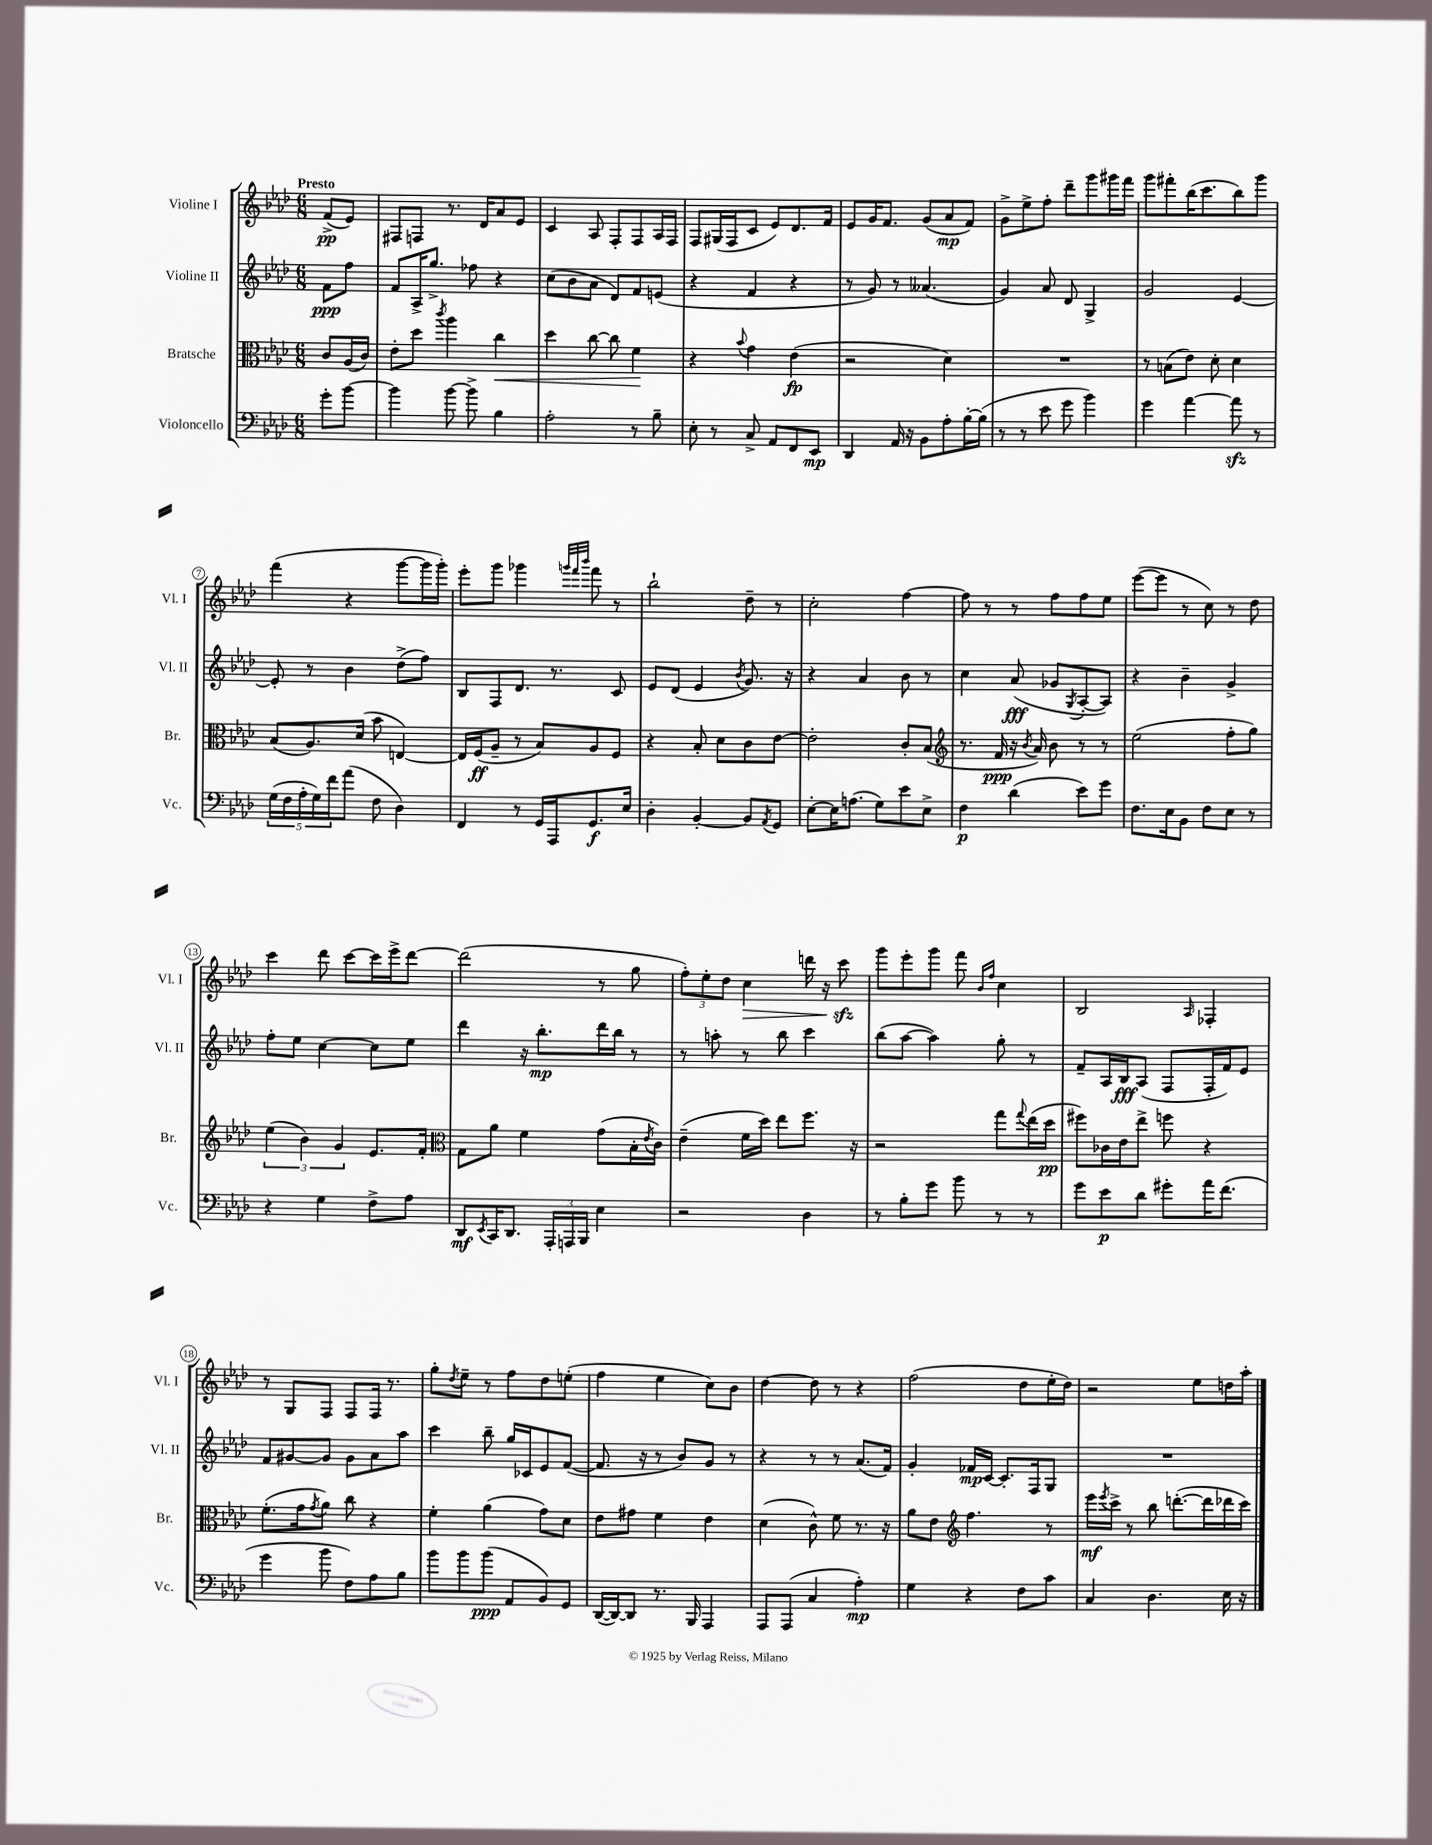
<<
\new StaffGroup <<
\new Staff = "s0" \with { instrumentName = "Violine I" shortInstrumentName = "Vl. I" } {
    \clef treble \key aes \major \numericTimeSignature \time 6/8 \partial 4 \tempo "Presto"
    f'8->\pp( ees'8) |
    fis8 f8 r8. des'16 aes'8 ees'8 |
    c'4 aes8 f8-. f8 aes16 f16 |
    f8 gis16( f16 c'8 ees'8) des'8. f'16 |
    ees'8 g'16 f'8. g'8( aes'8\mp f'8) |
    g'8-> ees''8-> f''8-. des'''8-- g'''8 gis'''16 f'''16 |
    g'''8 fis'''8-. bes''16( c'''8. bes''8) g'''8 |
    f'''4( r4 g'''8~ g'''16 g'''16-.) |
    ees'''8-. g'''8 ges'''4 \grace { g'''32 f'''32 bes'''32 } f'''8 r8 |
    bes''2-! des''8-- r8 |
    c''2-. f''4~ |
    f''8 r8 r8 f''8 f''8 ees''8 |
    ees'''8~( ees'''8 r8 c''8) r8 des''8 |
    c'''4 des'''8 c'''8~ c'''16 ees'''16-> des'''8~ |
    des'''2( r8 g''8 |
    \tuplet 3/2 { f''8-.) ees''8-. des''8 } c''4\> d'''16 r16 c'''8\sfz\! |
    g'''8 ees'''8-. g'''8 f'''8 \grace { bes'16 f''16 } c''4 |
    bes2 \grace { aes16 } fes4-. |
    r8 g8 f8 f8 f16 r8. |
    g''8-. \acciaccatura { des''8 } ees''8-- r8 f''8 des''8 e''8-.( |
    f''4 ees''4 c''8) bes'8 |
    des''4~ des''8 r8 r4 |
    f''2( des''8 ees''16-. des''16) |
    r2 ees''8 d''16 aes''16-. \bar "|." |
}
\new Staff = "s1" \with { instrumentName = "Violine II" shortInstrumentName = "Vl. II" } {
    \clef treble \key aes \major \numericTimeSignature \time 6/8 \partial 4
    f'8\ppp f''8 |
    f'8 aes16-> g''8.-> fes''8 r4 |
    c''8( bes'8 aes'8 des'8) f'8 e'8( |
    r4 f'4 r4 |
    r8 g'8) r8 aeses'4.( |
    g'4) aes'8 des'8 g4-> |
    g'2 ees'4~ |
    ees'8-. r8 bes'4 des''8->( f''8) |
    bes8 f8 des'8. r8. c'8 |
    ees'8 des'8( ees'4 \acciaccatura { bes'8 } g'8.) r16 |
    r4 aes'4 bes'8 r8 |
    c''4 aes'8\fff( ges'8 \acciaccatura { g8 } aes8~-. aes8) |
    r4 bes'4-- g'4-> |
    f''8-. ees''8 c''4~ c''8 ees''8 |
    des'''4 r16 bes''8.-.\mp des'''16 bes''16 r8 |
    r8 a''8-. r8 bes''8 c'''4 |
    bes''8( aes''8~ aes''4) g''8-. r8 |
    f'8-- aes16 bes16\fff aes8( f8 f16-. f'16) ees'8 |
    f'8 gis'8~ gis'8 gis'8 aes'8 aes''8 |
    c'''4 bes''8-- g''16 ces'16 ees'8 f'8~( |
    f'8. r16 r8 bes'8) g'8 r8 |
    r4 r8 r8 aes'8.( f'16) |
    g'4-. fes'16\mp c'16~ c'8.-. f16 g8 |
    R2. \bar "|." |
}
\new Staff = "s2" \with { instrumentName = "Bratsche" shortInstrumentName = "Br." } {
    \clef alto \key aes \major \numericTimeSignature \time 6/8 \partial 4
    c'8 aes16( c'16) |
    ees'8-. des''8 \acciaccatura { c'''8 } aes''4 c''4\< |
    des''4 c''8~ c''8 f'4\! |
    r4 \appoggiatura { bes'8 } g'4 ees'4\fp( |
    r2 des'4) |
    R2. |
    r8 b8( ees'8) des'8-. des'4 |
    bes8( aes8.) des'16( bes'8 e4~) |
    e16 f16\ff( aes8-- r8 bes8) aes8 f8 |
    r4 bes8-. des'8 c'8 ees'8~ |
    ees'2-. c'8-. bes8( |
    \clef treble r8. f'16\ppp r16 \acciaccatura { bes'8 } aes'16) bes'8 r8 r8 |
    ees''2( f''8-. g''8) |
    \tuplet 3/2 { ees''4( bes'4) g'4 } ees'8. f'16-. |
    \clef alto g8 aes'8 f'4 g'8( bes16-. \acciaccatura { ees'8 } c'16) |
    ees'4--( f'16 des''16) ees''8 f''8. r16 |
    r2 g''8 \appoggiatura { g''8 } ees''16( des''16\pp |
    fis''8) ces'16 ees'16 ees''8-> f''8 r4 |
    f'8.-.( g'16 \acciaccatura { g'8 } aes'8) c''8 r4 |
    f'4-. aes'4( g'8) des'8 |
    ees'8 gis'8 f'4 ees'4 |
    des'4( c'8-^) f'8 r8. r16 |
    aes'8 ees'8 \clef treble f''4. r8 |
    ees'''16\mf \acciaccatura { ees'''8 } c'''16-> r8 bes''8 d'''8.~-.( d'''16 des'''16 c'''16) \bar "|." |
}
\new Staff = "s3" \with { instrumentName = "Violoncello" shortInstrumentName = "Vc." } {
    \clef bass \key aes \major \numericTimeSignature \time 6/8 \partial 4
    g'8-. bes'8~ |
    bes'4 bes'8~ bes'8-> bes4 |
    aes2-. r8 bes8-- |
    ees8-. r8 c8-> aes,8 f,8 ees,8\mp |
    des,4 aes,16 r16 bes,8 aes8-. bes16~-. bes16( |
    r8 r8 ees'8 g'8 bes'4) |
    g'4 aes'4~ aes'8\sfz r8 |
    \tuplet 5/4 { g16( f16 aes16-. g16) f'16 } aes'8( f8 des4) |
    f,4 r8 g,16 aes,,16 g,8.\f ees16 |
    des4-. bes,4~-. bes,8 \acciaccatura { aes,8 } g,8 |
    ees8~-. ees16 a8.( g8) ees'8 ees8-> |
    f4\p des'4( ees'8) g'8 |
    f8. ees16 bes,8 f8 ees8 r8 |
    r4 g4 f8-> aes8 |
    des,8\mf \acciaccatura { ees,8 } c,16 des,8. \tuplet 3/2 { aes,,16-. a,,16 bes,,16 } ees4 |
    r2 des4 |
    r8 bes8-. g'8 bes'8 r8 r8 |
    g'8 ees'8\p des'8 gis'8-. aes'16 f'8.( |
    g'4 bes'8 f8) aes8 bes8 |
    bes'8 bes'8 bes'8\ppp( aes,8 bes,8) g,8 |
    des,16~( des,16~) des,8 r8. bes,,16 aes,,4 |
    aes,,8 aes,,8( c4 aes4-.\mp) |
    g4 r4 f8 c'8 |
    c4 des4. ees16 r16 \bar "|." |
}
>>
>>
\layout { \context { \Score \override BarNumber.stencil = #(make-stencil-circler 0.1 0.3 ly:text-interface::print) } }
